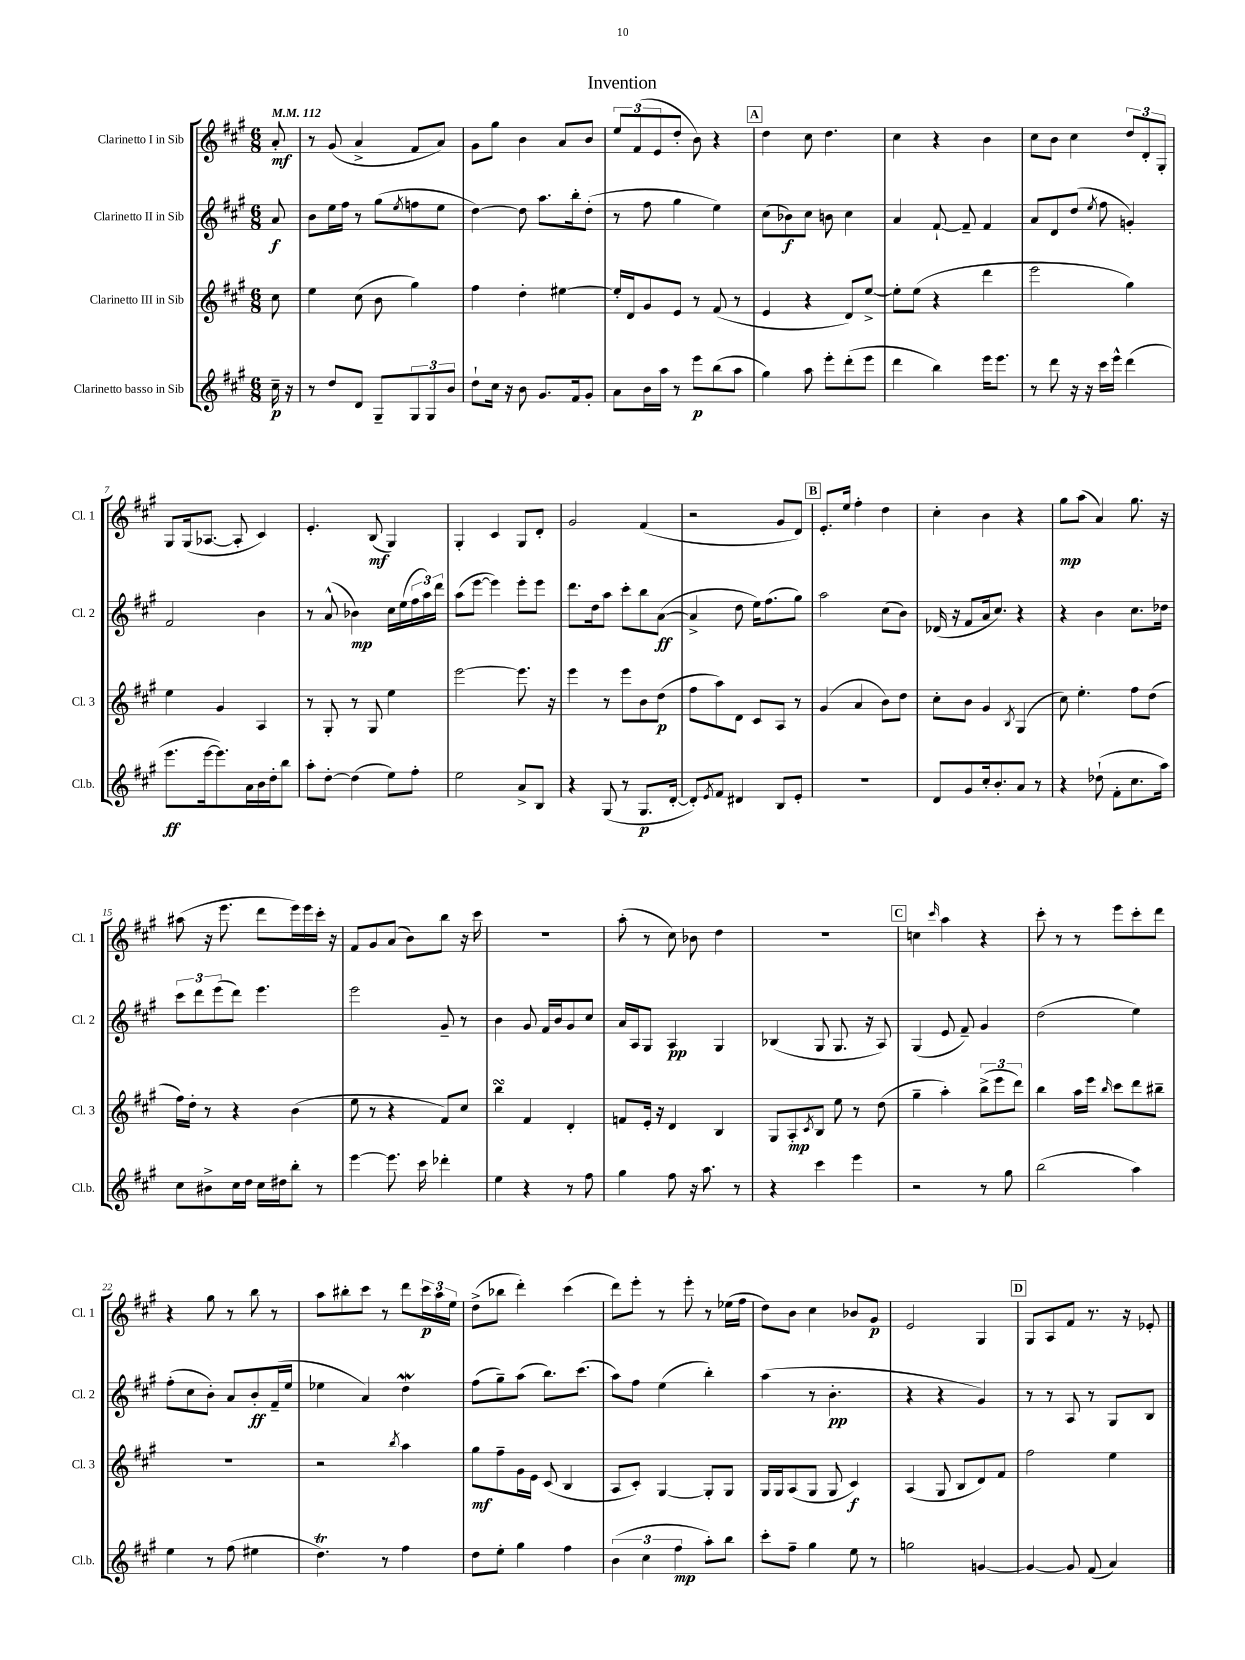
\header { title = "Invention" }
<<
\new StaffGroup <<
\new Staff = "s0" \with { instrumentName = "Clarinetto I in Sib" shortInstrumentName = "Cl. 1" } {
    \clef treble \key a \major \numericTimeSignature \time 6/8 \partial 8 \tempo 4 = 112
    a'8-.\mf |
    r8 gis'8( a'4-> fis'8 a'8) |
    gis'8 gis''8 b'4 a'8 b'8 |
    \tuplet 3/2 { e''8 fis'8( e'8 } d''8-. b'8) r4 |
    \mark \markup { \box "A" } d''4 cis''8 d''4. |
    cis''4 r4 b'4 |
    cis''8 b'8 cis''4 \tuplet 3/2 { d''8 d'8-. gis8-. } |
    gis8 gis16( aes8.~ aes8-. cis'4) |
    e'4.-. b8\mf( gis4) |
    gis4-. cis'4 gis8 d'8-. |
    gis'2 fis'4( |
    r2 gis'8 d'8) |
    \mark \markup { \box "B" } e'8.-. e''16 fis''4-. d''4 |
    cis''4-. b'4 r4 |
    gis''8\mp a''8( a'4) gis''8. r16 |
    ais''8( r16 e'''8. d'''8 e'''16) e'''16 cis'''16-. r16 |
    fis'8 gis'8 a'8( b'8) b''8 r16 cis'''16 |
    R2. |
    a''8-.( r8 cis''8) bes'8 d''4 |
    R2. |
    \mark \markup { \box "C" } c''4 \grace { cis'''16 } a''4 r4 |
    cis'''8-. r8 r8 e'''8 cis'''8-. d'''8 |
    r4 gis''8 r8 b''8 r8 |
    a''8 bis''8-. cis'''8 r8 d'''8 \tuplet 3/2 { cis'''16\p a''16 e''16 } |
    d''8->( bes''8 d'''4-.) cis'''4( |
    d'''8) e'''8-. r8 e'''8-. r8 ees''16( fis''16 |
    d''8) b'8 cis''4 bes'8 gis'8\p |
    e'2 gis4 |
    \mark \markup { \box "D" } gis8 a8 fis'8 r8. r16 ees'8-. \bar "|." |
}
\new Staff = "s1" \with { instrumentName = "Clarinetto II in Sib" shortInstrumentName = "Cl. 2" } {
    \clef treble \key a \major \numericTimeSignature \time 6/8 \partial 8
    a'8\f |
    b'8 e''16 fis''16 r8 gis''8( \acciaccatura { e''8 } f''8 e''8 |
    d''4~) d''8 a''8. b''16-. d''8-.( |
    r8 fis''8 gis''4 e''4) |
    \mark \markup { \box "A" } cis''8( bes'8\f) cis''8 b'8 cis''4 |
    a'4 fis'8~-! fis'8-- fis'4 |
    a'8 d'8 d''8( \acciaccatura { e''8 } fis''8 g'4-.) |
    fis'2 b'4 |
    r8 a'8-^( bes'4\mp) cis''16 e''16( \tuplet 3/2 { fis''16 a''16) d'''16 } |
    a''8( e'''8~ e'''4) e'''8-. e'''8 |
    d'''8. d''16 a''8 cis'''8-. b''8 a'8~\ff( |
    a'4-> d''8 e''16) fis''8.( gis''8) |
    \mark \markup { \box "B" } a''2 cis''8( b'8) |
    des'16( r16 fis'8 a'16 cis''8.) r4 |
    r4 b'4 cis''8. des''16 |
    \tuplet 3/2 { cis'''8 d'''8 e'''8( } d'''8) e'''4. |
    e'''2 gis'8-- r8 |
    b'4 gis'8 fis'16 b'16 gis'8 cis''8 |
    a'16 a16 gis8 a4\pp gis4 |
    bes4( gis8 gis8. r16 a8) |
    \mark \markup { \box "C" } gis4( e'8 fis'8--) gis'4 |
    d''2( e''4) |
    fis''8-.( cis''8 b'8-.) a'8 b'8-.\ff fis'16--( e''16 |
    ees''4 a'4) d''4\mordent |
    fis''8( gis''8--) a''8( b''8.) cis'''8.( |
    a''8) fis''8 e''4( b''4-.) |
    a''4( r8 b'4.-.\pp |
    r4 r4 gis'4) |
    \mark \markup { \box "D" } r8 r8 a8 r8 gis8 b8 \bar "|." |
}
\new Staff = "s2" \with { instrumentName = "Clarinetto III in Sib" shortInstrumentName = "Cl. 3" } {
    \clef treble \key a \major \numericTimeSignature \time 6/8 \partial 8
    cis''8 |
    e''4 cis''8( b'8 gis''4) |
    fis''4 d''4-. eis''4~ |
    eis''16-. d'16 gis'8 e'8 r8 fis'8( r8 |
    \mark \markup { \box "A" } e'4 r4 d'8) e''8~-> |
    e''8-. e''8( r4 d'''4 |
    e'''2 gis''4) |
    e''4 gis'4 a4 |
    r8 gis8-. r8 gis8 e''4 |
    e'''2~ e'''8. r16 |
    e'''4 r8 e'''8 b'8 d''8\p( |
    fis''8 a''8) d'8 cis'8 a8 r8 |
    \mark \markup { \box "B" } gis'4( a'4 b'8) d''8 |
    cis''8-. b'8 gis'4 \acciaccatura { b8 } gis4( |
    cis''8) e''4.-. fis''8 d''8( |
    fis''16) d''16-. r8 r4 b'4( |
    e''8 r8 r4 fis'8) cis''8 |
    b''4\turn fis'4 d'4-. |
    f'8 e'16-. r16 d'4 b4 |
    gis8 a8-.\mp \acciaccatura { cis'8 } b8 e''8 r8 d''8( |
    \mark \markup { \box "C" } gis''4-- a''4-.) \tuplet 3/2 { b''8->( e'''8 d'''8) } |
    b''4 a''16 e'''16 \grace { b''16 } cis'''8 d'''8 bis''8-- |
    R2. |
    r2 \acciaccatura { b''8 } a''4 |
    gis''8\mf fis''8-- gis'16 e'16 cis'8( b4 |
    a8 cis'8-.) gis4~ gis8-. gis8 |
    gis16 gis16 a8( gis8 gis8 cis'4\f) |
    a4( gis8 b8 d'8) fis'8 |
    \mark \markup { \box "D" } fis''2 e''4 \bar "|." |
}
\new Staff = "s3" \with { instrumentName = "Clarinetto basso in Sib" shortInstrumentName = "Cl.b." } {
    \clef treble \key a \major \numericTimeSignature \time 6/8 \partial 8
    cis''16--\p r16 |
    r8 d''8 d'8 gis8-- \tuplet 3/2 { gis8 gis8 b'8 } |
    d''8-! cis''16 r16 b'8 gis'8. fis'16 gis'8-. |
    a'8 b'16 a''16 r8 e'''8\p b''8( a''8 |
    \mark \markup { \box "A" } gis''4) a''8 e'''8-. d'''8-.( e'''8 |
    d'''4 b''4) e'''16 e'''8. |
    r8 d'''8 r16 r16 cis'''16 e'''16-^ d'''4( |
    e'''8.\ff e'''16~ e'''8.) a'16 b'16 d''16-. b''8 |
    a''8-. d''8~-. d''4( e''8) fis''8-. |
    e''2 a'8-> b8 |
    r4 gis8( r8 gis8.\p d'16~-. |
    d'8-.) \acciaccatura { e'8 } fis'8 dis'4 b8 e'8-. |
    \mark \markup { \box "B" } R2. |
    d'8 gis'8 cis''16-. b'8.-. a'8 r8 |
    r4 des''8-!( fis'8-. cis''8. a''16) |
    cis''8 bis'8-> cis''16 d''16 cis''16 dis''16 b''8-. r8 |
    e'''4~ e'''8. cis'''16 des'''4-. |
    e''4 r4 r8 fis''8 |
    gis''4 fis''8 r16 a''8. r8 |
    r4 cis'''4 e'''4 |
    \mark \markup { \box "C" } r2 r8 gis''8 |
    b''2( a''4) |
    e''4 r8 fis''8( eis''4 |
    d''4.\trill) r8 fis''4 |
    d''8 e''8-. gis''4 fis''4 |
    \tuplet 3/2 { b'4( cis''4 fis''4\mp } a''8-.) b''8 |
    cis'''8-. fis''8-- gis''4 e''8 r8 |
    g''2 g'4~ |
    \mark \markup { \box "D" } g'4~ g'8 fis'8( a'4) \bar "|." |
}
>>
>>
